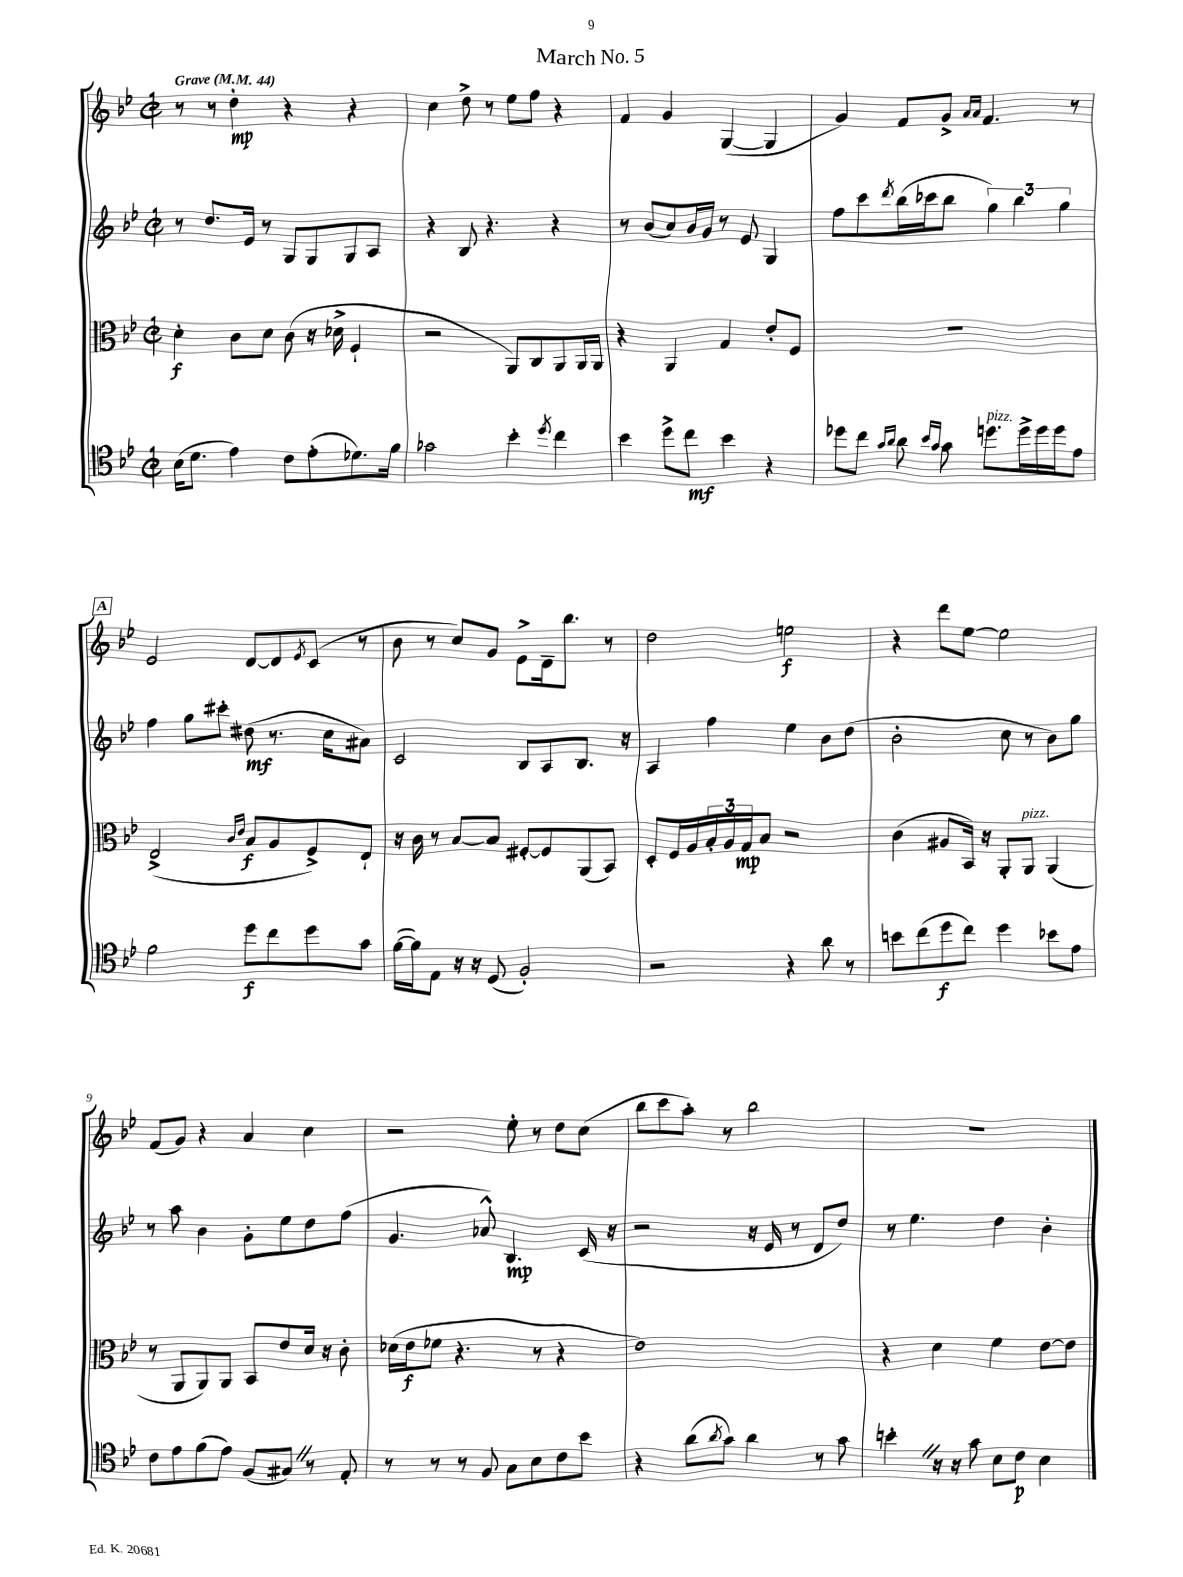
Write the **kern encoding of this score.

**kern	**dynam	**kern	**dynam	**kern	**dynam	**kern	**dynam
*part4	*part4	*part3	*part3	*part2	*part2	*part1	*part1
*staff4	*staff4	*staff3	*staff3	*staff2	*staff2	*staff1	*staff1
*clefC4	*	*clefC3	*	*clefG2	*	*clefG2	*
*k[b-e-]	*	*k[b-e-]	*	*k[b-e-]	*	*k[b-e-]	*
*M2/2	*	*M2/2	*	*M2/2	*	*M2/2	*
*met(c|)	*	*met(c|)	*	*met(c|)	*	*met(c|)	*
*MM44	*	*MM44	*	*MM44	*	*MM44	*
=1	=1	=1	=1	=1	=1	=1	=1
!	!	!	!	!	!	!LO:TX:a:B:t=Grave	!
(16B-\KL	.	4d'\	f	8r	.	8r	.
8.d\J	.	.	.	.	.	.	.
.	.	.	.	8.dd/L	.	8r	.
4e-\)	.	8c\L	.	.	.	4dd'\	mp
.	.	.	.	16e-/Jk	.	.	.
.	.	8d\J	.	8r	.	.	.
8c\L	.	(8c\	.	8G/L	.	4r	.
(8e-'\	.	16r	.	8G/	.	.	.
.	.	16d-X^\	.	.	.	.	.
8.d-X\)	.	4F`/	.	8G/	.	4r	.
.	.	.	.	8A/J	.	.	.
16f\Jk	.	.	.	.	.	.	.
=2	=2	=2	=2	=2	=2	=2	=2
2g-X\	.	2r	.	4r	.	4cc\	.
.	.	.	.	8B-/	.	8dd^\	.
.	.	.	.	4.r	.	8r	.
4b-'\	.	8AA/L)	.	.	.	8ee-\L	.
.	.	8C/	.	.	.	8ff\J	.
8qdd/	.	.	.	.	.	.	.
4cc\	.	8AA/	.	4r	.	4r	.
.	.	16AA/L	.	.	.	.	.
.	.	16AA/JJ	.	.	.	.	.
=3	=3	=3	=3	=3	=3	=3	=3
4b-\	.	4r	.	8r	.	4f/	.
.	.	.	.	(8b-/L	.	.	.
8dd^\L	.	4AA/	.	8cc/)	.	4g/	.
8cc\J	mf	.	.	16b-/L	.	.	.
.	.	.	.	16g/JJ	.	.	.
4b-\	.	4G/	.	8r	.	([4G/	.
.	.	.	.	8e-/	.	.	.
4r	.	8e-'/L	.	4G/	.	4G/]	.
.	.	8F/J	.	.	.	.	.
=4	=4	=4	=4	=4	=4	=4	=4
8dd-X\L	.	1r	.	8ff\L	.	4g/)	.
8cc\J	.	.	.	8ccc\	.	.	.
16qqg/LL	.	.	.	.	.	.	.
16qqa/JJ	.	.	.	8qddd/	.	.	.
8a\	.	.	.	(16bb-\L	.	8f/L	.
.	.	.	.	16ccc-X\J	.	.	.
16qqb-/LL	.	.	.	.	.	.	.
16qqg/JJ	.	.	.	.	.	.	.
8g\	.	.	.	8bb-\J	.	8g^/J	.
.	.	.	.	.	.	16qqa/LL	.
.	.	.	.	.	.	16qqa/JJ	.
!LO:TX:a:i:t=pizz.	!	!	!	!	!	!	!
8.ddn\L	.	.	.	6gg\)	.	4.f/	.
.	.	.	.	6bb-\	.	.	.
16dd^\L	.	.	.	.	.	.	.
16dd\	.	.	.	.	.	.	.
16dd\J	.	.	.	.	.	.	.
.	.	.	.	6gg\	.	.	.
8e-\J	.	.	.	.	.	8r	.
!!LO:LB:g=z
!!LO:REH:place=s1:t=A
=5	=5	=5	=5	=5	=5	=5	=5
2f\	.	(2E-^/	.	4ff\	.	2e-/	.
.	.	.	.	8gg\L	.	.	.
.	.	.	.	8ccc#X'\J	.	.	.
.	.	16qqc/LL	.	.	.	.	.
.	.	16qqe-/JJ	.	.	.	.	.
8dd\L	f	8B-/L	f	(8dd#X\	mf	[8d/L	.
8cc\	.	8A/	.	8.r	.	8d/]	.
.	.	.	.	.	.	8qe-/	.
8dd\	.	8F^/)	.	.	.	(8c/J	.
.	.	.	.	16cc\KL	.	.	.
8g\J	.	8E-`/J	.	8a#X\J)	.	8r	.
=6	=6	=6	=6	=6	=6	=6	=6
([16f\LL	.	16r	.	2c/	.	8b-\	.
16f\J])	.	16c\	.	.	.	.	.
8E-\J	.	8r	.	.	.	8r	.
16r	.	[8B-/L	.	.	.	8cc/L)	.
16r	.	.	.	.	.	.	.
(8D/	.	8B-/J]	.	.	.	8g/J	.
2F'/)	.	[8F#X'/L	.	8B-/L	.	8e-^\L	.
.	.	8F#/]	.	8A/	.	16d~\k	.
.	.	.	.	.	.	8.bb-\J	.
.	.	(8AA/	.	8.B-/J	.	.	.
.	.	8BB-/J)	.	.	.	8r	.
.	.	.	.	16r	.	.	.
=7	=7	=7	=7	=7	=7	=7	=7
2r	.	8D'/L	.	4A/	.	2dd\	.
.	.	16F/L	.	.	.	.	.
.	.	16A/	.	.	.	.	.
.	.	24B-'/	.	4ff\	.	.	.
.	.	24A/	.	.	.	.	.
.	.	24G/J	mp	.	.	.	.
.	.	8B-/J	.	.	.	.	.
4r	.	2r	.	4ee-\	.	2een\	f
8a\	.	.	.	8b-\L	.	.	.
8r	.	.	.	(8dd\J	.	.	.
=8	=8	=8	=8	=8	=8	=8	=8
8bn\L	.	(4c\	.	2b-'\	.	4r	.
(8cc\	.	.	.	.	.	.	.
8dd\	f	8A#X/L	.	.	.	8ddd\L	.
8cc\J)	.	16BB-/Jk)	.	.	.	[8ee-\J	.
.	.	16r	.	.	.	.	.
4dd\	.	8AA'/L	.	8cc\	.	2ee-\]	.
!	!	!LO:TX:a:i:t=pizz.	!	!	!	!	!
.	.	8AA/J	.	8r	.	.	.
8b-X\L	.	(4AA/	.	8b-\L)	.	.	.
8e-\J	.	.	.	8gg\J	.	.	.
!!LO:LB:g=z
=9	=9	=9	=9	=9	=9	=9	=9
8c\L	.	8r	.	8r	.	(8f/L	.
8e-\	.	8AA/L	.	8aa\	.	8g/J)	.
(8f\	.	8AA/)	.	4b-\	.	4r	.
8e-\J)	.	8AA/J	.	.	.	.	.
(8F/L	.	8BB-/L	.	8g'\L	.	4a/	.
8G#XZ/J)	.	8e-/	.	8ee-\	.	.	.
8r	.	16d/Jk	.	8dd\	.	4cc\	.
.	.	16r	.	.	.	.	.
8E-'/	.	8c'\	.	(8ff\J	.	.	.
=10	=10	=10	=10	=10	=10	=10	=10
8r	.	(16d-X\LL	.	4.g/	.	2r	.
.	.	16e-\J	f	.	.	.	.
8r	.	8f-X\J	.	.	.	.	.
8r	.	4.r	.	.	.	.	.
8F/	.	.	.	8a-X^^/)	.	.	.
8G\L	.	.	.	4.B-/	mp	8ee-'\	.
8B-\	.	8r	.	.	.	8r	.
8c\	.	4r	.	.	.	8dd\L	.
8b-\J	.	.	.	(16c/	.	(8cc\J	.
.	.	.	.	16r	.	.	.
=11	=11	=11	=11	=11	=11	=11	=11
4r	.	1e-)	.	2r	.	8bb-\L	.
.	.	.	.	.	.	8ccc\	.
(8a\L	.	.	.	.	.	8aa'\J)	.
8qa/	.	.	.	.	.	.	.
8g\J)	.	.	.	.	.	8r	.
4a\	.	.	.	16r	.	2bb-\	.
.	.	.	.	16e-/	.	.	.
.	.	.	.	8r	.	.	.
8r	.	.	.	8d/L	.	.	.
8g\	.	.	.	8dd/J)	.	.	.
=12	=12	=12	=12	=12	=12	=12	=12
4bn'Z\	.	4r	.	8r	.	1r	.
.	.	.	.	4.ee-\	.	.	.
16r	.	4d\	.	.	.	.	.
16r	.	.	.	.	.	.	.
8g\	.	.	.	.	.	.	.
8B-\L	.	4f\	.	4dd\	.	.	.
8c\J	p	.	.	.	.	.	.
4B-\	.	[8e-\L	.	4b-'\	.	.	.
.	.	8e-\J]	.	.	.	.	.
==	==	==	==	==	==	==	==
*-	*-	*-	*-	*-	*-	*-	*-
